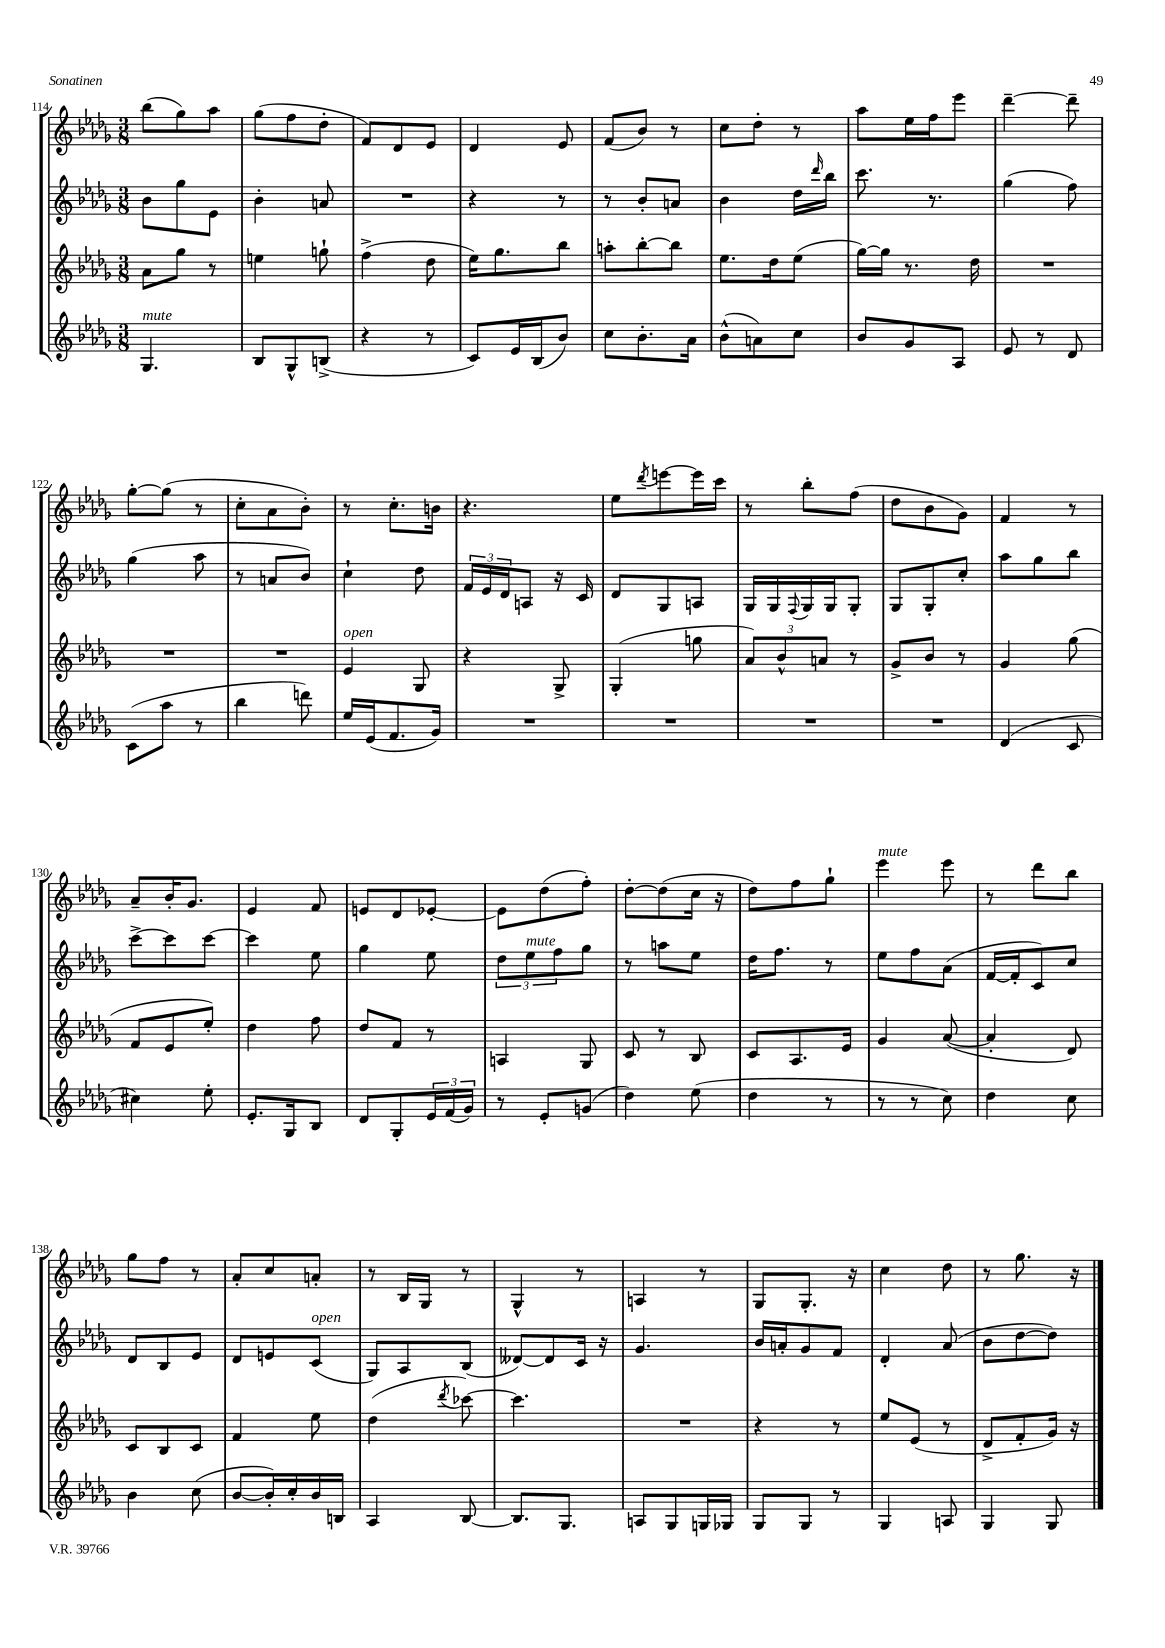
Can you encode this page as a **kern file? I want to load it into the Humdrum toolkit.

**kern	**kern	**kern	**kern
*staff4	*staff3	*staff2	*staff1
*clefG2	*clefG2	*clefG2	*clefG2
*k[b-e-a-d-g-]	*k[b-e-a-d-g-]	*k[b-e-a-d-g-]	*k[b-e-a-d-g-]
*M3/8	*M3/8	*M3/8	*M3/8
4.G-/	8a-\L	8b-\L	(8bb-\L
.	8gg-\J	8gg-\	8gg-\)
.	8r	8e-\J	8aa-\J
=	=	=	=
8B-/L	4ee\	4b-'\	(8gg-\L
8G-^^/	.	.	8ff\
(8B^/J	8gg`\	8a/	8dd-'\J
=	=	=	=
4r	(4ff^\	4.r	8f/L)
.	.	.	8d-/
8r	8dd-\	.	8e-/J
=	=	=	=
8c/L)	16ee-\LK)	4r	4d-/
.	8.gg-\	.	.
16e-/L	.	.	.
(16B-/J	.	.	.
8b-/J)	8bb-\J	8r	8e-/
=	=	=	=
8cc\L	8aa'\L	8r	(8f/L
8.b-'\	[8bb-'\	8b-'/L	8b-/J)
.	8bb-\]J	8a/J	8r
16a-\Jk	.	.	.
=	=	=	=
(8b-^^\L	8.ee-\L	4b-\	8cc\L
8a\)	.	.	8dd-'\J
.	16dd-\k	.	.
8cc\J	(8ee-\J	16dd-\LL	8r
.	.	16qqddd-/	.
.	.	16bb-\JJ	.
=	=	=	=
8b-/L	[16gg-\LL)	8.ccc\	8aa-\L
.	16gg-\]JJ	.	.
8g-/	8.r	.	16ee-\L
.	.	8.r	16ff\J
8A-/J	.	.	8eee-\J
.	16dd-\	.	.
=	=	=	=
8e-/	4.r	(4gg-\	[4ddd-~\
8r	.	.	.
8d-/	.	8ff\)	8ddd-~\]
=	=	=	=
(8c\L	4.r	(4gg-\	[8gg-'\L
8aa-\J	.	.	(8gg-\]J
8r	.	8aa-\	8r
=	=	=	=
4bb-\	4.r	8r	8cc'\L
.	.	8a/L	8a-\
8ddd\)	.	8b-/J)	8b-'\J)
=	=	=	=
16ee-/LL	4e-/	4cc`\	8r
(16e-/J	.	.	.
8.f/	.	.	8.cc'\L
.	8G-/	8dd-\	.
16g-/Jk)	.	.	16b\Jk
=	=	=	=
4.r	4r	24f/LL	4.r
.	.	24e-/	.
.	.	24d-/J	.
.	.	8A/J	.
.	8G-^/	16r	.
.	.	16c/	.
=	=	=	=
4.r	(4G-'/	8d-/L	8ee-\L
.	.	.	8qddd-/
.	.	8G-/	[8eee\
.	8gg\	8A/J	16eee\]L
.	.	.	16ccc\JJ
=	=	=	=
4.r	12a-/L)	16G-/LL	8r
.	.	16G-/	.
.	12b-^^/	.	.
.	.	8qqF/	.
.	.	16G-/	8bb-'\L
.	12a/J	.	.
.	.	16G-/J	.
.	8r	8G-'/J	(8ff\J
=	=	=	=
4.r	8g-^/L	8G-/L	8dd-\L
.	8b-/J	8G-'/	8b-\
.	8r	8cc'/J	8g-\J)
=	=	=	=
(4d-/	4g-/	8aa-\L	4f/
.	.	8gg-\	.
8c/	(8gg-\	8bb-\J	8r
=	=	=	=
4cc#\)	8f/L	[8ccc^\L	8a-~/L
.	8e-/	8ccc\]	16b-'/K
.	.	.	8.g-/J
8ee-'\	8ee-'/J)	[8ccc\J	.
=	=	=	=
8.e-'/L	4dd-\	4ccc\]	4e-/
16G-/k	.	.	.
8B-/J	8ff\	8ee-\	8f/
=	=	=	=
8d-/L	8dd-/L	4gg-\	8e/L
8G-'/	8f/J	.	8d-/
24e-/L	8r	8ee-\	[8e-'/J
(24f/	.	.	.
24g-/JJ)	.	.	.
=	=	=	=
8r	4A/	12dd-\L	8e-\]L
.	.	12ee-\	.
8e-'/L	.	.	(8dd-\
.	.	12ff\	.
(8g/J	8G-/	8gg-\J	8ff'\J)
=	=	=	=
4dd-\)	8c/	8r	[8dd-'\L
.	8r	8aa\L	(8dd-\]
(8ee-\	8B-/	8ee-\J	16cc\Jk
.	.	.	16r
=	=	=	=
4dd-\	8c/L	16dd-\LK	8dd-\L)
.	.	8.ff\J	.
.	8.A-/	.	8ff\
8r	.	8r	8gg-`\J
.	16e-/Jk	.	.
=	=	=	=
8r	4g-/	8ee-\L	4eee-\
8r	.	8ff\	.
8cc\)	([8a-/	(8a-\J	8eee-\
=	=	=	=
4dd-\	4a-'/]	[16f/LL	8r
.	.	16f'/]J	.
.	.	8c/)	8ddd-\L
8cc\	8d-/)	8cc/J	8bb-\J
=	=	=	=
4b-\	8c/L	8d-/L	8gg-\L
.	8B-/	8B-/	8ff\J
(8cc\	8c/J	8e-/J	8r
=	=	=	=
[8b-/L	4f/	8d-/L	8a-'/L
16b-'/]L)	.	8e/	8cc/
16cc'/	.	.	.
16b-/	8ee-\	(8c/J	8a'/J
16B/JJ	.	.	.
=	=	=	=
4A-/	(4dd-\	8G-/L)	8r
.	.	8A-/	16B-/LL
.	.	.	16G-/JJ
.	8qddd-/	.	.
[8B-/	[8ccc-\)	(8B-/J	8r
=	=	=	=
8.B-/]L	4.ccc-\]	[8d--/L)	4G-^^/
.	.	8d--/]	.
8.G-/J	.	.	.
.	.	16c/Jk	8r
.	.	16r	.
=	=	=	=
8A/L	4.r	4.g-/	4A/
8G-/	.	.	.
16G/L	.	.	8r
16G-/JJ	.	.	.
=	=	=	=
8G-/L	4r	16b-/LL	8G-/L
.	.	16a'/J	.
8G-/J	.	8g-/	8.G-'/J
8r	8r	8f/J	.
.	.	.	16r
=	=	=	=
4G-/	8ee-/L	4d-'/	4cc\
.	(8e-/J	.	.
8A/	8r	(8a-/	8dd-\
=	=	=	=
4G-/	8d-^/L	8b-\L	8r
.	8f'/	[8dd-\	8.gg-\
8G-/	16g-/Jk)	8dd-\]J)	.
.	16r	.	16r
==	==	==	==
*-	*-	*-	*-
